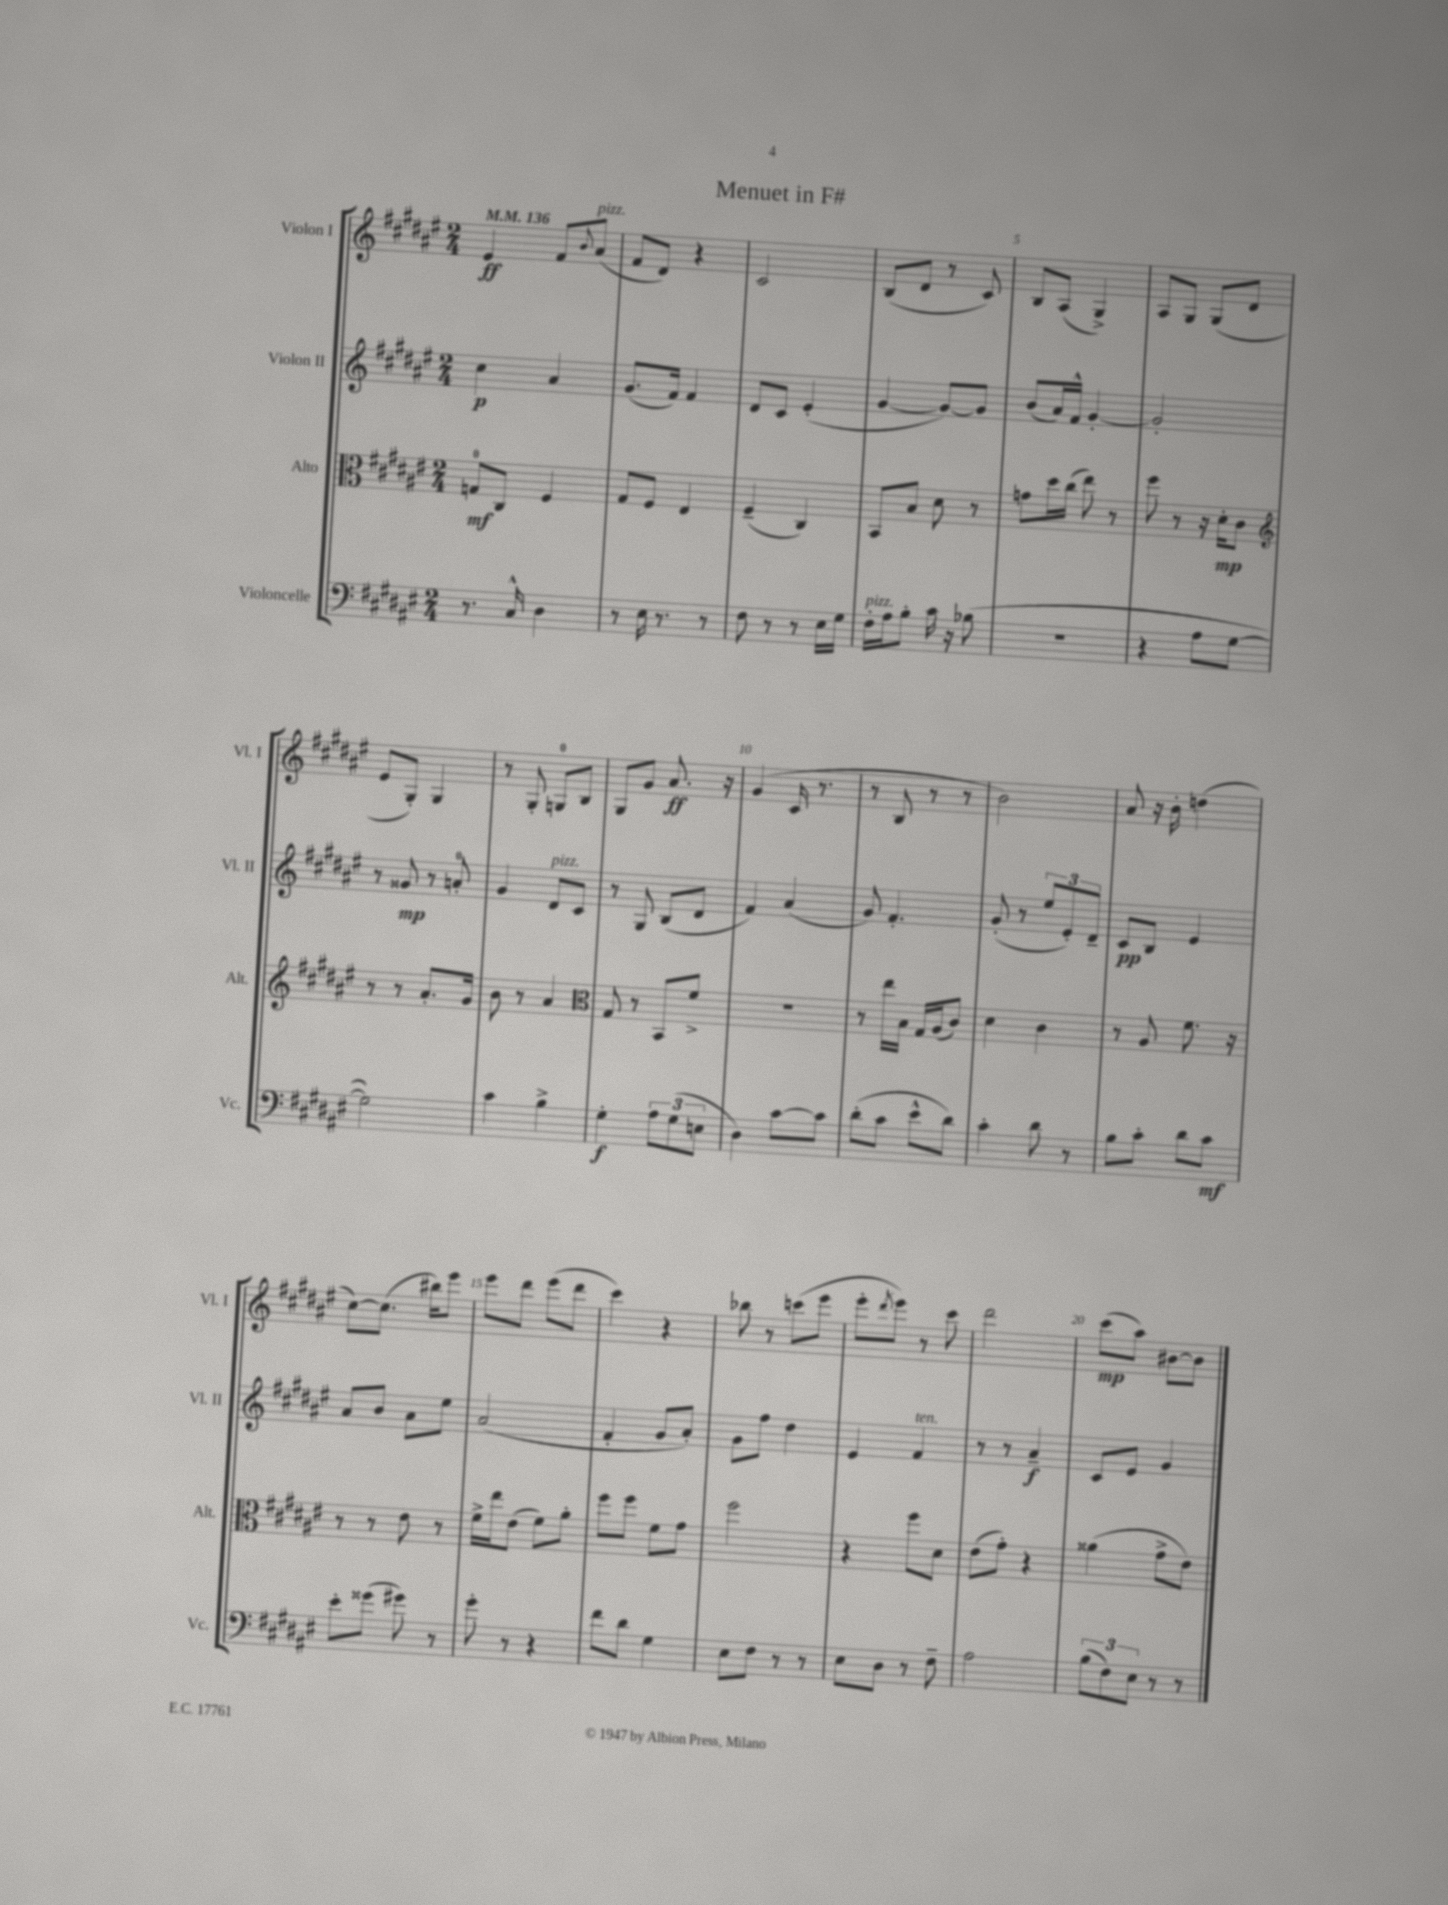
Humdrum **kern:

**kern	**kern	**kern	**kern
*staff4	*staff3	*staff2	*staff1
*clefF4	*clefC3	*clefG2	*clefG2
*k[f#c#g#d#a#e#]	*k[f#c#g#d#a#e#]	*k[f#c#g#d#a#e#]	*k[f#c#g#d#a#e#]
*M2/4	*M2/4	*M2/4	*M2/4
*MM136	*MM136	*MM136	*MM136
8.r	8G	4cc#	4e#
.	8C#	.	.
16C#^^	.	.	.
4D#	4F#	4a#	8f#
.	.	.	8qqb
.	.	.	(8a#
=	=	=	=
8r	8G#	(8.g#	8f#
16E#	8F#	.	8d#)
8.r	.	16f#)	.
.	4E#	4f#	4r
8r	.	.	.
=	=	=	=
8F#	(4F#~	8d#	2c#
8r	.	8c#	.
8r	4C#)	(4e#'	.
16E#	.	.	.
16G#	.	.	.
=	=	=	=
16F#'	8BB	[4g#	(8B
16A#	.	.	.
8B'	8B	.	8d#
16c#	8d#	8g#_)	8r
16r	.	.	.
(8B-	8r	8g#]	8c#)
=	=	=	=
2r	8g	(8b	8B
.	16dd#	16a#)	(8A#
.	(16cc#	16f#^^	.
.	8ee#)	[4g#'	4G#^)
.	8r	.	.
=	=	=	=
4r	8ff#	2g#']	8A#
.	8r	.	8G#
8A#	16r	.	(8G#
.	16d#'	.	.
[8G#	8c#	.	8d#
=	=	=	=
*	*clefG2	*	*
2G#])	8r	8r	8e#
.	8r	8g##	8G#')
.	8.a#'	8r	4G#
.	.	8a'	.
.	16g#	.	.
=	=	=	=
4c#	8b	4g#	8r
.	8r	.	8G#'
4B^	4a#	8d#	8G
.	.	8c#	8B
=	=	=	=
*	*clefC3	*	*
4G#'	8G#	8r	8G#
.	8r	8G#	8g#
12A#	8BB	(8B	8.a#
(12G#	.	.	.
.	8f#^	8d#	.
12E	.	.	.
.	.	.	16r
=	=	=	=
4D#)	2r	4f#)	(4g#
[8c#	.	(4a#	16c#
.	.	.	8.r
8c#]	.	.	.
=	=	=	=
(8d#'	8r	8g#)	8r
8c#	16ee#	4.f#'	8B
.	16B	.	.
8e#^^	16G#	.	8r
.	(16A#	.	.
8d#)	8c#)	.	8r
=	=	=	=
4c#'	4d#	(8g#'	2b)
.	.	8r	.
8d#	4c#	12ee#	.
.	.	12e#')	.
8r	.	.	.
.	.	12d#~	.
=	=	=	=
8B	8r	8c#	8a#
8c#'	8A#	8B	16r
.	.	.	16b'
8d#	8.f#	4e#	(4dd
8c#	.	.	.
.	16r	.	.
=	=	=	=
8e#'	8r	8a#	[8cc#)
(8g##	8r	8b	(8.cc#]
8g#)	8e#	8a#	.
.	.	.	16bb#)
8r	8r	8ee#	8eee#
=	=	=	=
8g#'	16f#^	(2a#	8eee#
.	16ee#	.	.
8r	(8e#	.	8ddd#
4r	8f#)	.	(8eee#
.	8a#'	.	8ddd#
=	=	=	=
8f#	8ff#	4f#'	4ccc#)
8d#	8ff#	.	.
4G#	8f#	8g#	4r
.	8g#	8a#')	.
=	=	=	=
8E#	2ff#	8g#	8bb-
8F#	.	8ff#	8r
8r	.	4dd#	(8ccc
8r	.	.	8eee#
=	=	=	=
8E#	4r	4e#	8eee#'
.	.	.	8qddd#
8D#	.	.	8eee#)
8r	8ff#	4f#	8r
8F#~	8d#	.	8ccc#
=	=	=	=
2A#	(8e#	8r	2ddd#
.	8g#')	8r	.
.	4r	4a#~	.
=	=	=	=
(12B	(4a##	8c#	(8ccc#
12F#)	.	.	.
.	.	8e#	8aa#)
12E#	.	.	.
8r	8g#^	4g#	[8b#
8r	8e#)	.	8b#]
==	==	==	==
*-	*-	*-	*-
